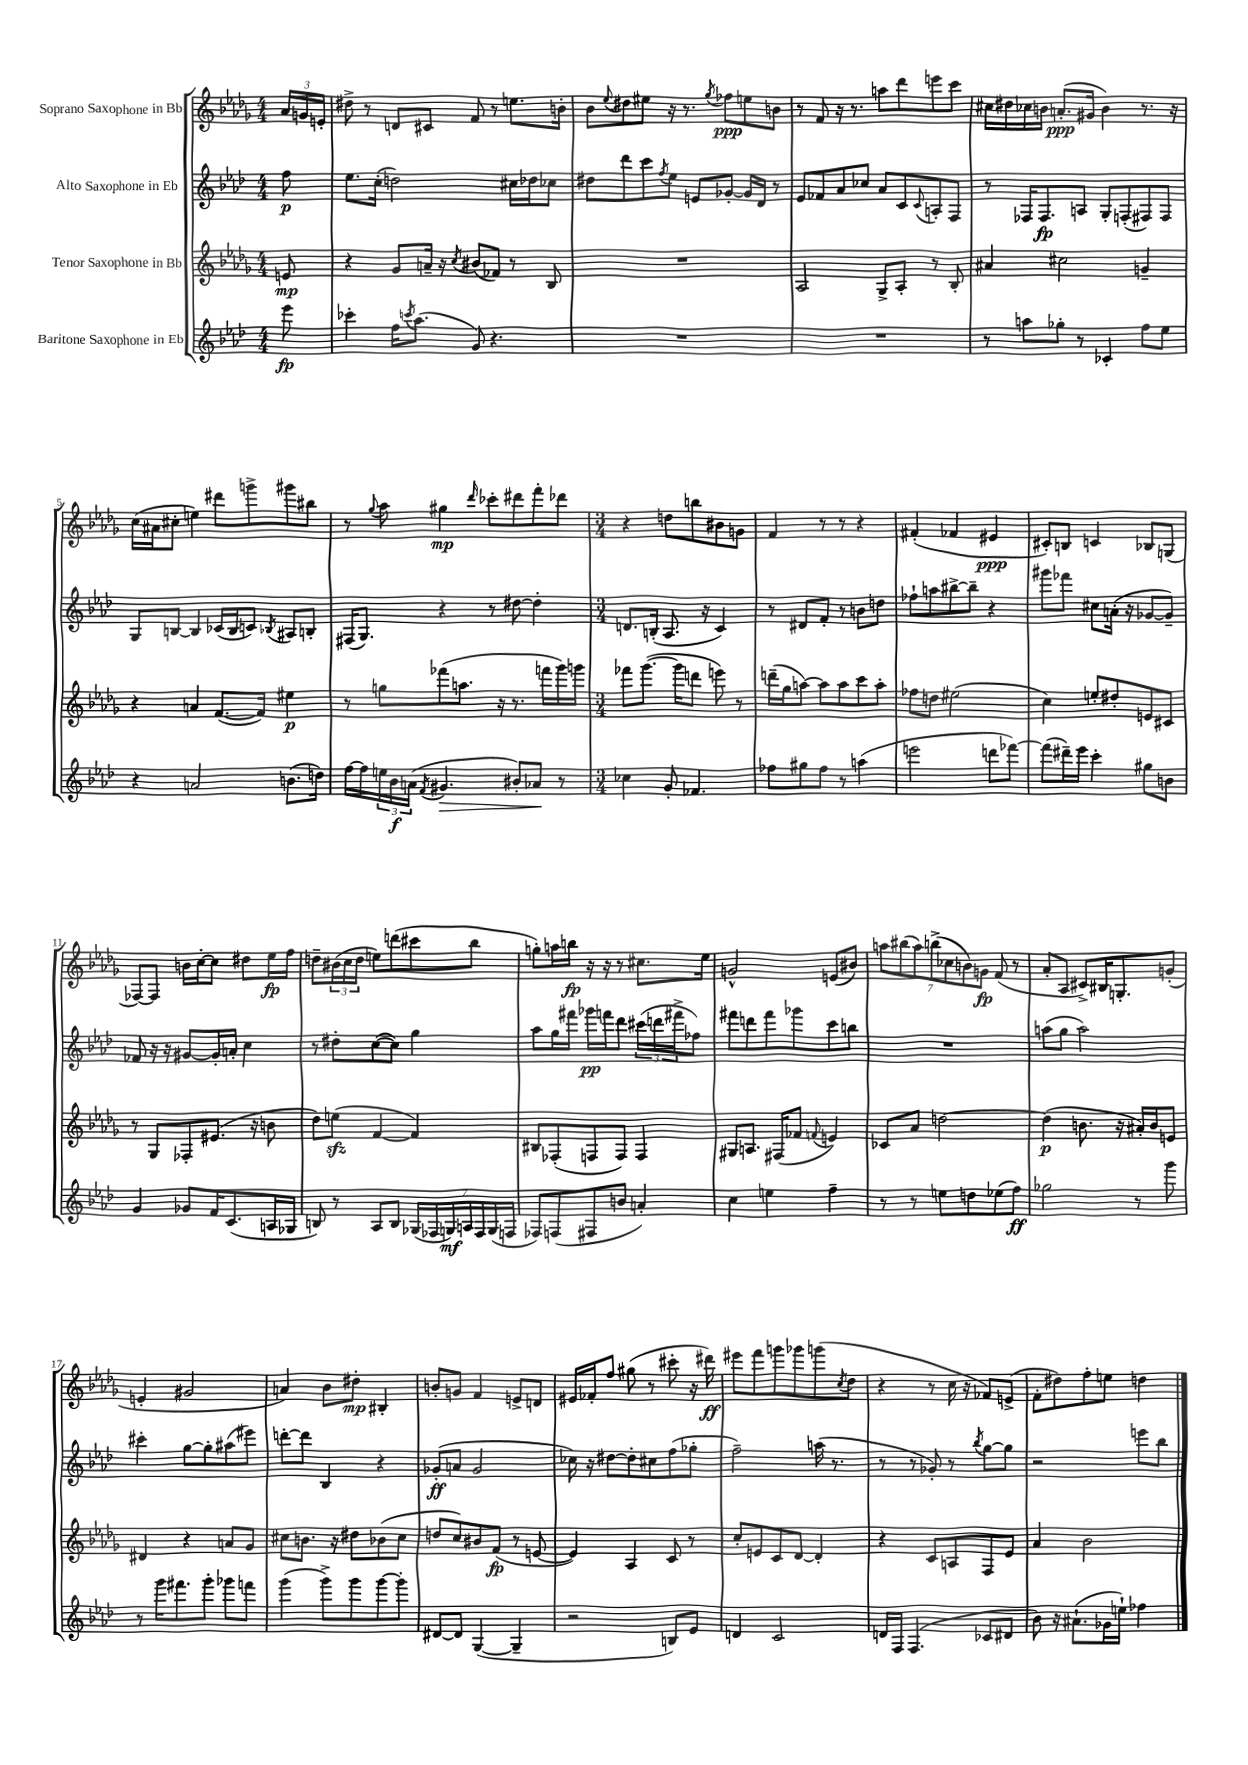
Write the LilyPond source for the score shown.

<<
\new StaffGroup <<
\new Staff = "s0" \with { instrumentName = "Soprano Saxophone in Bb" } {
    \clef treble \key des \major \numericTimeSignature \time 4/4 \partial 8
    \tuplet 3/2 { aes'16 g'16 e'16-. } |
    dis''8-> r8 d'8 cis'8 f'8 r8 e''8. b'16-. |
    bes'8 \appoggiatura { ees''8 } dis''8 eis''8 r16 r8. \acciaccatura { ges''8 } fes''8\ppp e''8 b'8 |
    r8 f'8 r16 r8. a''8 des'''8 e'''8 c'''8 |
    cis''16 dis''16 ces''16 b'16 a'8.-.\ppp( gis'16 b'4) r8. r16 |
    c''16( ais'16 cis''8-. e''4) dis'''8 g'''8-> gis'''8 bis''8 |
    r8 \appoggiatura { ges''8 } aes''8 gis''4\mp \grace { des'''16 } ces'''8-. dis'''8 f'''8-. des'''8 |
    \numericTimeSignature \time 3/4 r4 d''8 b''8 bis'8 g'8 |
    f'4 r8 r8 r4 |
    fis'4-.( fes'4 eis'4\ppp |
    cis'8-.) b8 c'4 bes8 g8( |
    fes8~) fes8 b'16 c''16~-. c''8 dis''8 ees''16\fp f''16 |
    d''8-- \tuplet 3/2 { bis'16( c''16 d''16 } e''8) d'''8( cis'''8 bes''8 |
    g''8-.) a''16 b''16\fp r16 r16 r8 cis''8. ees''16 |
    g'2-^ e'8( bis'8) |
    \tuplet 7/4 { a''8 bis''8( a''8) b''8->( ces''8 b'8) g'8\fp } f'8( r8 |
    aes'8-. aes8 cis'8->) bis16 g8.-. g'8-.( |
    e'4-. gis'2 |
    a'4) bes'8 dis''8-.\mp bis4-. |
    b'8-. g'8 f'4 e'8-> d'8 |
    eis'16 fes'16-. f''8 gis''8( r8 cis'''8-. r16 dis'''16\ff) |
    eis'''8 f'''8 g'''8 ges'''8 g'''8( \acciaccatura { c''8 } des''8 |
    r4 r8 c''16 r16 fes'8) e'8->( |
    f'8-. dis''8) f''8-. e''8 d''4 \bar "|." |
}
\new Staff = "s1" \with { instrumentName = "Alto Saxophone in Eb" } {
    \clef treble \key aes \major \numericTimeSignature \time 4/4 \partial 8
    f''8\p |
    ees''8. c''16-.( d''2) cis''16 des''16 ces''8 |
    dis''8 des'''8 c'''8 \acciaccatura { f''8 } ees''8 e'8 ges'8~-. ges'16 des'16 r8 |
    ees'8 fes'8 aes'8 ces''8 aes'8 c'8 \appoggiatura { c'8 } a8-. f8 |
    r8 fes16 fes8.\fp a8 g8-. f8-.( fis8) fis8 |
    g8 b8~ b4 ces'16( b16 c'8) \acciaccatura { bes8 } ais8 b8-. |
    fis16( g8.) r4 r8 dis''8~ dis''4-. |
    \numericTimeSignature \time 3/4 d'8. b16-.( aes8. r16 c'4) |
    r8 dis'8 f'8-. r8 b'8 d''8 |
    fes''8-! a''8 bis''8~-> bis''8-- r4 |
    gis'''8 fes'''8 cis''8 a'16-.( r16 ges'8~ ges'8--) |
    fes'8 r16 r16 gis'8~ gis'16-. a'16-. c''4 |
    r8 dis''8-. c''8~( c''8) g''4 |
    aes''8 g''16 fis'''16 ges'''16\pp f'''16 des'''8 \tuplet 3/2 { cis'''16( d'''16 fis'''16-> } fes''8) |
    fis'''8 d'''8 fis'''8 ges'''8 c'''8 b''8 |
    R2. |
    a''8( g''8 a''2) |
    cis'''4-. g''8~ g''8-. ais''8( eis'''8) |
    d'''8~-. d'''8 bes4 r4 |
    ges'8-.\ff( a'8 ges'2 |
    ces''16) r16 dis''8~ dis''8-. cis''8 f''8( ges''8-. |
    f''2--) a''16( r8. |
    r8 r8 ges'8-.) r8 \acciaccatura { bes''8 } g''8~ g''8 |
    r2 e'''8 bes''8 \bar "|." |
}
\new Staff = "s2" \with { instrumentName = "Tenor Saxophone in Bb" } {
    \clef treble \key des \major \numericTimeSignature \time 4/4 \partial 8
    e'8\mp |
    r4 ges'8 a'16-- r16 \acciaccatura { c''8 } bis'8( fes'8) r8 bes8 |
    R1 |
    aes2 ges8-> aes8-. r8 bes8-. |
    ais'4 cis''2 g'4-- |
    r4 a'4 f'8.~( f'16) eis''4\p |
    r8 g''8 fes'''8( a''8. r16 r8. f'''16 ges'''16) g'''16 |
    \numericTimeSignature \time 3/4 fes'''8 ges'''8.~( ges'''16 d'''8 e'''8) r8 |
    d'''16--( ges''16 a''8~) a''8 a''8 c'''8 a''8-. |
    fes''8 d''8 eis''2( |
    c''4) e''8-. dis''8-. e'8 cis'8 |
    r8 ges8 fes8-. eis'8.( r16 b'8 |
    des''8) e''8\sfz( f'4~ f'4) |
    bis8 fes8-.( f8 f8) f4 |
    gis8 a8. fis16( fes'8 \appoggiatura { f'8 } e'4) |
    ces'8 aes'8 d''2~ |
    d''4\p( b'8. r16 ais'16-.) b'16 e'8 |
    dis'4 r4 a'8 ges'8 |
    cis''8 b'8. r16 dis''8 bes'8( cis''8 |
    d''8 c''8) bis'8 f'8\fp( r8 e'8~ |
    e'4) aes4 c'8 r8 |
    c''8-. e'8 c'8 des'8~ des'4-. |
    r4 c'8 a8 f8 ees'8 |
    aes'4 bes'2 \bar "|." |
}
\new Staff = "s3" \with { instrumentName = "Baritone Saxophone in Eb" } {
    \clef treble \key aes \major \numericTimeSignature \time 4/4 \partial 8
    ees'''8\fp |
    ces'''4-. f''16 \acciaccatura { c'''8 } aes''8.( g'8) r4. |
    R1 |
    R1 |
    r8 a''8 ges''8-. r8 ces'4-. f''8 ees''8 |
    r4 a'2 b'8.( d''16) |
    f''16~ f''16 \tuplet 3/2 { e''16 bes'16\f a'16( } \acciaccatura { f'8 } gis'4.\> bis'8-.) aes'8\! r8 |
    \numericTimeSignature \time 3/4 ces''4 g'8-. fes'4. |
    fes''8 gis''8 fes''8 r8 a''4( |
    e'''2 d'''8 fes'''8~) |
    fes'''8( dis'''16--) ees'''16 c'''4-. gis''8 b'8 |
    g'4 ges'8 f'16 c'8.( a16 ges16 |
    b8) r8 aes8 b8 \tuplet 7/4 { ges16( fes16 g16\mf) a16 fes16 g16( f16 } |
    fes8) f8( fis8 b'8 a'4-.) |
    c''4 e''4 f''4-- |
    r8 r8 e''8 d''8 ees''8( f''8\ff) |
    ges''2 r8 g'''8 |
    r8 g'''16 fis'''8. g'''8-. ges'''8 f'''8 |
    g'''4( g'''8->) g'''8 g'''8~ g'''8-. |
    dis'8~ dis'8 g4~( g4-- |
    r2 b8) ees'8 |
    d'4 c'2 |
    d'16 f16 f4.( ces'8 dis'8 |
    bes'8) r16 ais'8.-!( ges'16 e''16-!) fes''4 \bar "|." |
}
>>
>>
